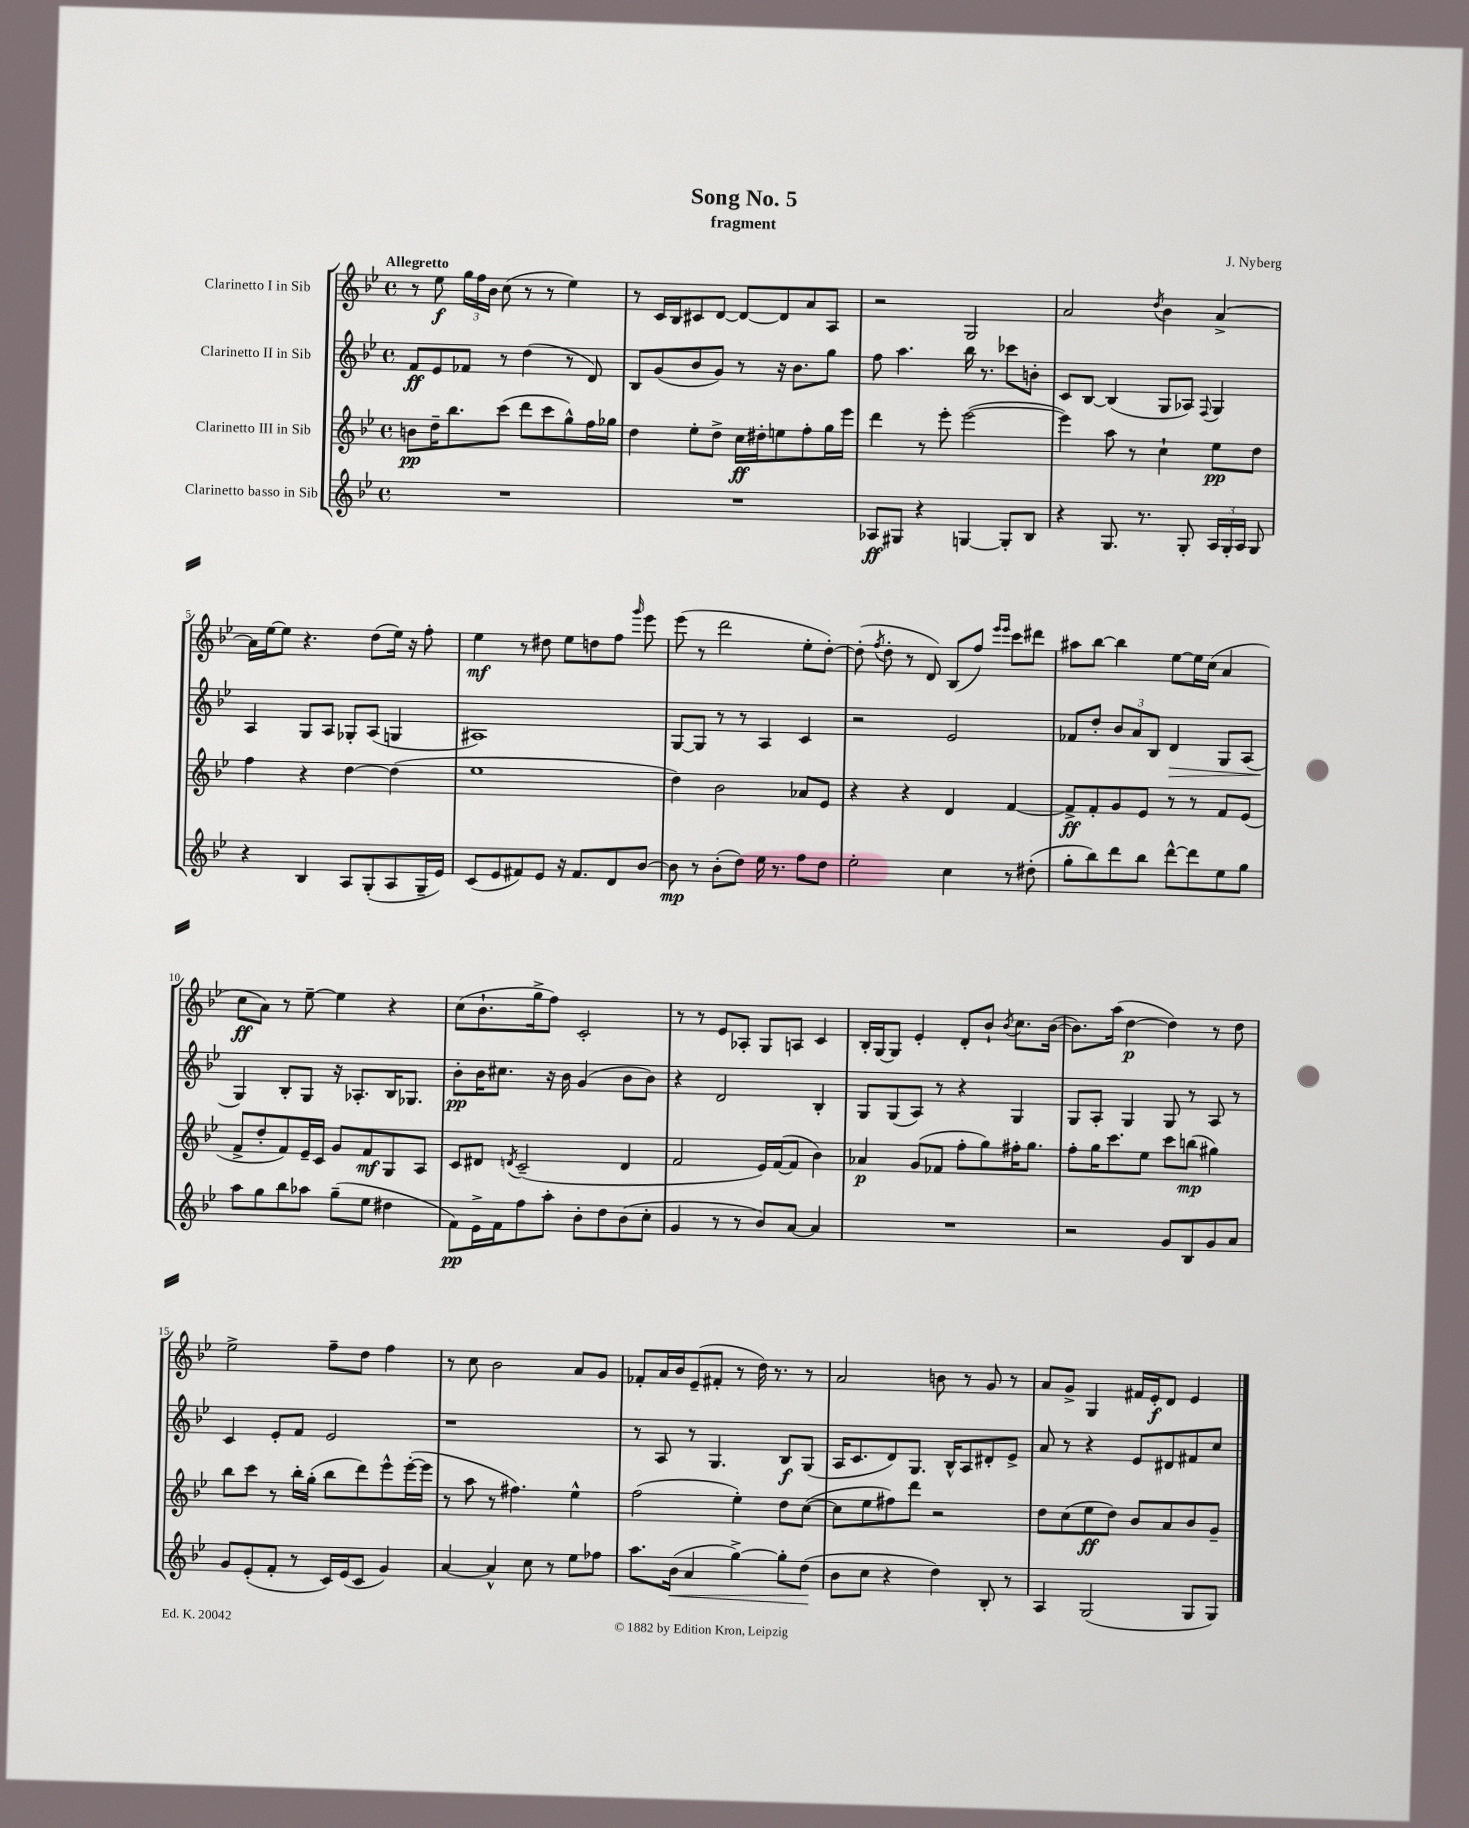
\header { title = "Song No. 5" composer = "J. Nyberg" subtitle = "fragment" }
<<
\new StaffGroup <<
\new Staff = "s0" \with { instrumentName = "Clarinetto I in Sib" } {
    \clef treble \key bes \major \defaultTimeSignature \time 4/4 \tempo "Allegretto"
    \autoBeamOff r8 ees''8\f \tuplet 3/2 { g''16[ f''16 bes'16] } c''8( r8 r8 ees''4) |
    r8 c'16[ bes16 cis'8 d'8]~ d'8[~ d'8 a'8 a8] |
    r2 g2 |
    a'2 \acciaccatura { d''8 } bes'4 a'4~-> |
    a'16[ ees''16~ ees''8] r4. d''8[( ees''16]) r16 f''8-. |
    ees''4\mf r8 dis''8 ees''8[ d''8 f''8] \grace { g'''16 } ees'''8 |
    ees'''8( r8 d'''2 ees''8[-. d''8]~-.) |
    d''8-.( \acciaccatura { f''8 } d''8-. r8 d'8) bes8[( f''8]) \grace { ees'''16[ ees'''16] } c'''8[ dis'''8] |
    ais''8[ bes''8]~ bes''4 ees''8[~ ees''16 c''16]( a'4 |
    c''8[\ff a'8]) r8 ees''8~-- ees''4 r4 |
    c''8[( bes'8.-! g''16-> f''8]) c'2-. |
    r8 r8 ees'8[ aes8]-. g8[ a8] c'4 |
    bes16[-. g16~ g8] ees'4-. d'8[-. bes'8]-! \acciaccatura { bes'8 } c''8.[ bes'16]~( |
    bes'8.[) a''16]( d''4~\p d''4) r8 d''8 |
    ees''2-> f''8[-- d''8] f''4 |
    r8 c''8 bes'2 a'8[ g'8] |
    fes'8[-. a'16 bes'16 ees'8--( fis'8]-. r8 d''16) r8. r8 |
    a'2 b'8 r8 g'8 r8 |
    a'8[ g'8]-> g4 fis'16[ ees'16-.\f d'8] ees'4 \bar "|." |
}
\new Staff = "s1" \with { instrumentName = "Clarinetto II in Sib" } {
    \clef treble \key bes \major \defaultTimeSignature \time 4/4
    \autoBeamOff f'8[\ff ees'8 fes'8] r8 d''4( r8 d'8) |
    bes8[ g'8( bes'8 g'8]) r8 r16 bes'8.[ g''8] |
    f''8 a''4. bes''16 r8. ces'''8[ b'8]-. |
    c'8[ bes8]~ bes4( g8[ aes8]) \appoggiatura { f8 } g4 |
    a4 g8[ a8] ges8[-. a8]( g4 |
    ais1) |
    g8[~ g8] r8 r8 a4 c'4 |
    r2 ees'2 |
    fes'8[ d''8]-. \tuplet 3/2 { bes'8[ a'8 bes8] } d'4\> g8[ a8]( |
    g4\!) bes8[-. g8] r16 aes8.[-. bes16 ges8.] |
    bes'8[-.\pp bes'16 cis''8.] r16 bes'16 g'4( bes'8[ bes'8]) |
    r4 d'2 bes4-. |
    g8[ g8( a8]) r8 r4 g4 |
    g8[ a8]-. g4 g8 r8 a8 r8 |
    c'4 ees'8[-. f'8] ees'2 |
    r1 |
    r8 a8 r8 g4. bes8[\f g8]( |
    a16[ c'8. d'8) g8.] bes16[-^ a8 dis'8-. ees'8]-> |
    a'8 r8 r4 ees'8[ dis'8 fis'8 c''8] \bar "|." |
}
\new Staff = "s2" \with { instrumentName = "Clarinetto III in Sib" } {
    \clef treble \key bes \major \defaultTimeSignature \time 4/4
    \autoBeamOff b'8[\pp d''16-- bes''8. c'''8]( d'''8[ c'''8 g''8-^) f''16 ges''16] |
    d''4 ees''8[-. d''8]-> c''16[\ff dis''16-. e''8 f''8-. g''16 ees'''16] |
    d'''4 r8 ees'''8-. ees'''2~( |
    ees'''4) a''8 r8 c''4-! ees''8[\pp d''8] |
    f''4 r4 d''4~ d''4( |
    ees''1 |
    d''4) bes'2 aes'8[ ees'8] |
    r4 r4 d'4 f'4~ |
    f'8[->\ff f'8-. g'8 ees'8] r8 r8 f'8[ ees'8]( |
    f'8[-> d''8-. f'8) ees'16-- c'16] g'8[ f'8\mf g8 a8] |
    c'8[ dis'8] \acciaccatura { d'8 } c'2--( d'4 |
    f'2 ees'16[) f'16~( f'8] bes'4) |
    aes'4\p g'8[( fes'8] f''8[-. g''8) fis''16-. g''8.] |
    f''8[-. g''16 c'''8. ees''8] c'''8[ b''8]\mp( gis''4) |
    bes''8[ c'''8] r8 bes''16[-. g''16]-.( bes''8[ d'''8) ees'''8-^ ees'''16~-.( ees'''16] |
    r8 a''8 r8 fis''4.) ees''4-^ |
    f''2( ees''4-.) d''8[ c''8]~( |
    c''8[ ees''8 fis''8) d'''8] r2 |
    d''8[ c''8( ees''8\ff d''8]) bes'8[ a'8 bes'8 g'8]-- \bar "|." |
}
\new Staff = "s3" \with { instrumentName = "Clarinetto basso in Sib" } {
    \clef treble \key bes \major \defaultTimeSignature \time 4/4
    \autoBeamOff R1 |
    R1 |
    aes8[\ff gis8] r4 g4~ g8[-. bes8] |
    r4 g8. r8. g8-. \tuplet 3/2 { a16[ g16-. a16] } g8 |
    r4 bes4 a8[ g8-.( a8 g16-- ees'16]) |
    c'8[( ees'8 fis'8) ees'8] r16 fis'8.[ d'8 bes'8]~ |
    bes'8\mp r8 bes'8[-.( d''8]) ees''16 r8. f''8[ d''8] |
    ees''2-. c''4 r8 dis''8-.( |
    g''8[-. bes''8) d'''8 bes''8] d'''8[~-^ d'''8 ees''8 g''8] |
    a''8[ g''8 bes''8 aes''8] g''8[--( ees''8] dis''4 |
    f'8[\pp) ees'16-> f'16 f''8 a''8]-. bes'8[-. d''8 bes'8( c''8]-. |
    g'4 r8 r8 bes'8[) a'8]~ a'4 |
    R1 |
    r2 g'8[ bes8 g'8 a'8] |
    g'8[ ees'8-.( f'8]-. r8 c'16[) ees'16( c'8] g'4) |
    a'4~ a'4-^ c''8 r8 ees''8[ fes''8] |
    a''8.[ bes'16]\<( a'4 g''4~->) g''8[-. d''8]\!( |
    bes'8[ c''8] r4 d''4) bes8-. r8 |
    a4 g2( g8[ g8]) \bar "|." |
}
>>
>>
